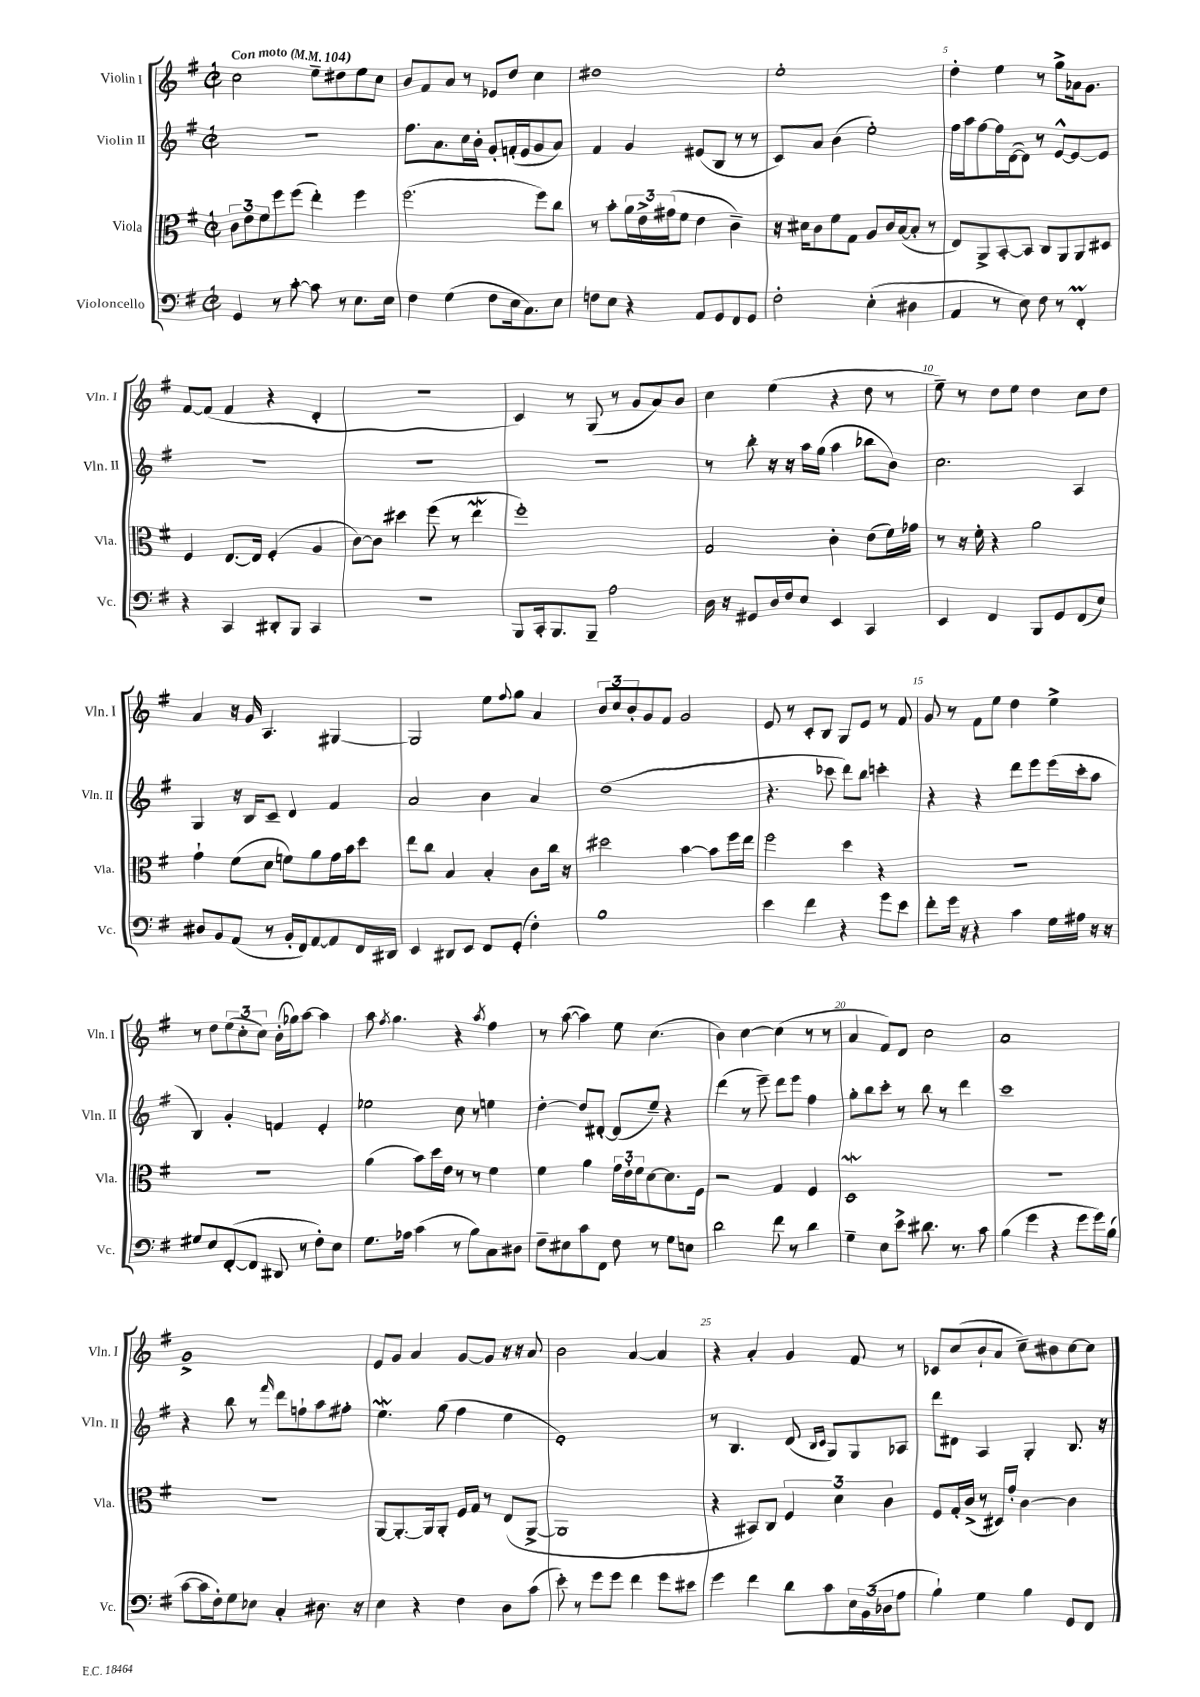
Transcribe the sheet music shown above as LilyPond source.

<<
\new StaffGroup <<
\new Staff = "s0" \with { instrumentName = "Violin I" shortInstrumentName = "Vln. I" } {
    \clef treble \key g \major \defaultTimeSignature \time 2/2 \tempo "Con moto" 4 = 104
    c''2 e''8-- dis''8 e''8 c''8 |
    b'8 fis'8 a'8 r8 ees'8 d''8 c''4 |
    dis''1 |
    e''1-. |
    d''4-. e''4 r8 g''8-> aes'16 g'8. |
    fis'8~ fis'8( fis'4 r4 d'4-. |
    R1 |
    c'4) r8 g8( r8 g'8 a'8) b'8 |
    c''4 e''4( r4 d''8 r8 |
    e''8--) r8 d''8 e''8 d''4 c''8 d''8 |
    a'4 r16 g'16 a4. gis4~ |
    gis2 e''8 \appoggiatura { fis''8 } g''8 a'4 |
    \tuplet 3/2 { b'8 c''8 b'8-. } g'8 fis'8 g'2 |
    e'8 r8 c'8-. b8 g8 e'8 r8 fis'8 |
    g'8 r8 fis'8 e''8 d''4 e''4-> |
    r8 d''8 \tuplet 3/2 { e''8( c''8-. c''8) } b'16-.( ges''16) a''8~ a''4 |
    a''8 \acciaccatura { fis''8 } g''4. r4 \acciaccatura { a''8 } fis''4 |
    r8 a''8~( a''4) e''8 c''4.( |
    b'4) c''4~ c''4( r8 r8 |
    a'4 fis'8) d'8 c''2 |
    a'1 |
    g'1-> |
    e'8 g'8 a'4 g'8~ g'8 r16 r16 a'8 |
    b'2 a'4~ a'4 |
    r4 a'4-. g'4 fis'8 r8 |
    ces'8 c''8( b'8-! a'8 c''8--) bis'8 c''8~ c''8 \bar "|." |
}
\new Staff = "s1" \with { instrumentName = "Violin II" shortInstrumentName = "Vln. II" } {
    \clef treble \key g \major \defaultTimeSignature \time 2/2
    R1 |
    fis''8. a'8. c''16 b'16-. g'8-. f'16-.( e'16 g'8 a'8) |
    fis'4 g'4 eis'8( b8 r8 r8 |
    c'8) a'8 b'4( e''2-.) |
    fis''16 a''16 fis''8~ fis''16 d'16~( d'8) r8 e'8~-^ e'8~ e'8 |
    R1 |
    R1 |
    R1 |
    r8 b''8-. r16 r16 a''16 g''16( a''4 bes''8 b'8) |
    c''2. a4 |
    g4 r16 b16 c'8-- d'4 fis'4 |
    a'2 b'4 a'4 |
    d''1( |
    r4. ces'''8 d'''8) b''8 c'''4-. |
    r4 r4 d'''8 e'''8 e'''16( c'''16-. a''8 |
    b4) g'4-. f'4 e'4-. |
    ees''2 c''8 r8 e''4 |
    d''4~-. d''8 dis'8~-. dis'8( e''8--) r4 |
    d'''4( r8 e'''8--) d'''8 e'''8 fis''4 |
    g''8-. b''8 c'''8-. r8 b''8 r8 d'''4 |
    c'''1 |
    r4 b''8 r8 \grace { fis'''16 } d'''8 f''8-! a''8 fis''8-. |
    e''4.\mordent g''8( fis''4 e''4 |
    e'1-.) |
    r8 b4. d'8( \grace { b16 c'16 } g8) g8 aes8 |
    d'''8 dis'8 a4 g4-. b8. r16 \bar "|." |
}
\new Staff = "s2" \with { instrumentName = "Viola" shortInstrumentName = "Vla." } {
    \clef alto \key g \major \defaultTimeSignature \time 2/2
    \tuplet 3/2 { c'8 e'8 fis'8 } fis''8 fis''8( e''4-.) fis''4 |
    fis''2.( fis''8) c''8 |
    r8 b'8-. \tuplet 3/2 { a'16 e'16-> gis'16( } fis'8 e'4 c'4--) |
    r16 dis'16 c'8 fis'8 g8 a8 c'16 b16~( b8-. r8 |
    e8) a,8-> b,8~-. b,8 c8 a,8 a,8 dis8 |
    fis4 e8.~ e16 fis4-.( a4 |
    c'8~) c'8 dis''4 fis''8( r8 e''4\mordent |
    fis''1-.) |
    g2 c'4-. e'8( fis'16) ges'16 |
    r8 r16 fis'16-. r4 a'2 |
    g'4-! fis'8( d'8 f'8) a'8 g'16 b'16 d''8 |
    e''8 c''8 b4 b4-. c'8 c''16 r16 |
    dis''2 b'4~ b'8 fis''16 e''16 |
    fis''2 d''4 r4 |
    R1 |
    R1 |
    a'4( b'8) d''16 e'16 r8 r8 fis'4 |
    fis'4 a'4 \tuplet 3/2 { g'16 e'16-. fis'16 } d'8~ d'8. fis16 |
    r2 g4 fis4 |
    d1\mordent |
    R1 |
    R1 |
    a,8~ a,8.~-. a,16 a,8-. fis16 g16 r8 e8( a,8~-> |
    a,1 |
    r4 bis,8) c8 \tuplet 3/2 { fis4 d'4 c'4 } |
    fis8 g16-. c'16->( r8 dis16) g'16-. c'4~ c'4 \bar "|." |
}
\new Staff = "s3" \with { instrumentName = "Violoncello" shortInstrumentName = "Vc." } {
    \clef bass \key g \major \defaultTimeSignature \time 2/2
    g,4 r8 c'8~-. c'8 r8 e8. e16 |
    fis4 g4( fis8 e16 c8.) e8 |
    f8 e8 r4 a,8 g,8 fis,8 g,8 |
    fis2-. e4-.( dis4 |
    a,4 r8 e8) fis8 r8 fis,4-.\prall |
    r4 c,4 dis,8-. b,,8 c,4 |
    R1 |
    b,,8 c,16-. b,,8. b,,8-- a2 |
    d16 r16 gis,8 d16 fis16 e8 e,4 c,4 |
    e,4 fis,4 b,,8 g,8 fis,8( e8) |
    dis8 b,8 a,8( r8 b,16-. fis,16) a,8~ a,8 fis,16 dis,16 |
    e,4 dis,8 e,8 fis,8 g,8-.( fis4-.) |
    b1 |
    e'4 fis'4 r4 g'8 e'8 |
    fis'8-. g'16 r16 r4 c'4 g16 ais16 r16 r16 |
    gis8 e8 fis,8~-.( fis,8 dis,8 r8 fis8-.) e8 |
    g8. aes16 c'4( r8 b8) c8 dis8 |
    fis8-- eis8 c'8 fis,8 fis8 r8 g8 e8 |
    d'2 fis'8 r8 d'4 |
    g4-- e8 e'8-> dis'8. r8. c'8 |
    b4( g'4 r4 g'8 g'16) b16( |
    c'8~ c'16 fis16-.) g8 ees8 c4-. dis8. r16 |
    e4 r4 fis4 d8 c'8( |
    e'8-.) r8 g'8 g'8 fis'4 g'8 eis'8 |
    g'4 fis'4 d'8 c'8 \tuplet 3/2 { e16 b,16( des16 } a8 |
    b4-!) g4 b4 g,8 fis,8 \bar "|." |
}
>>
>>
\layout { \context { \Score \override BarNumber.break-visibility = ##(#f #t #t) barNumberVisibility = #(every-nth-bar-number-visible 5) } }
